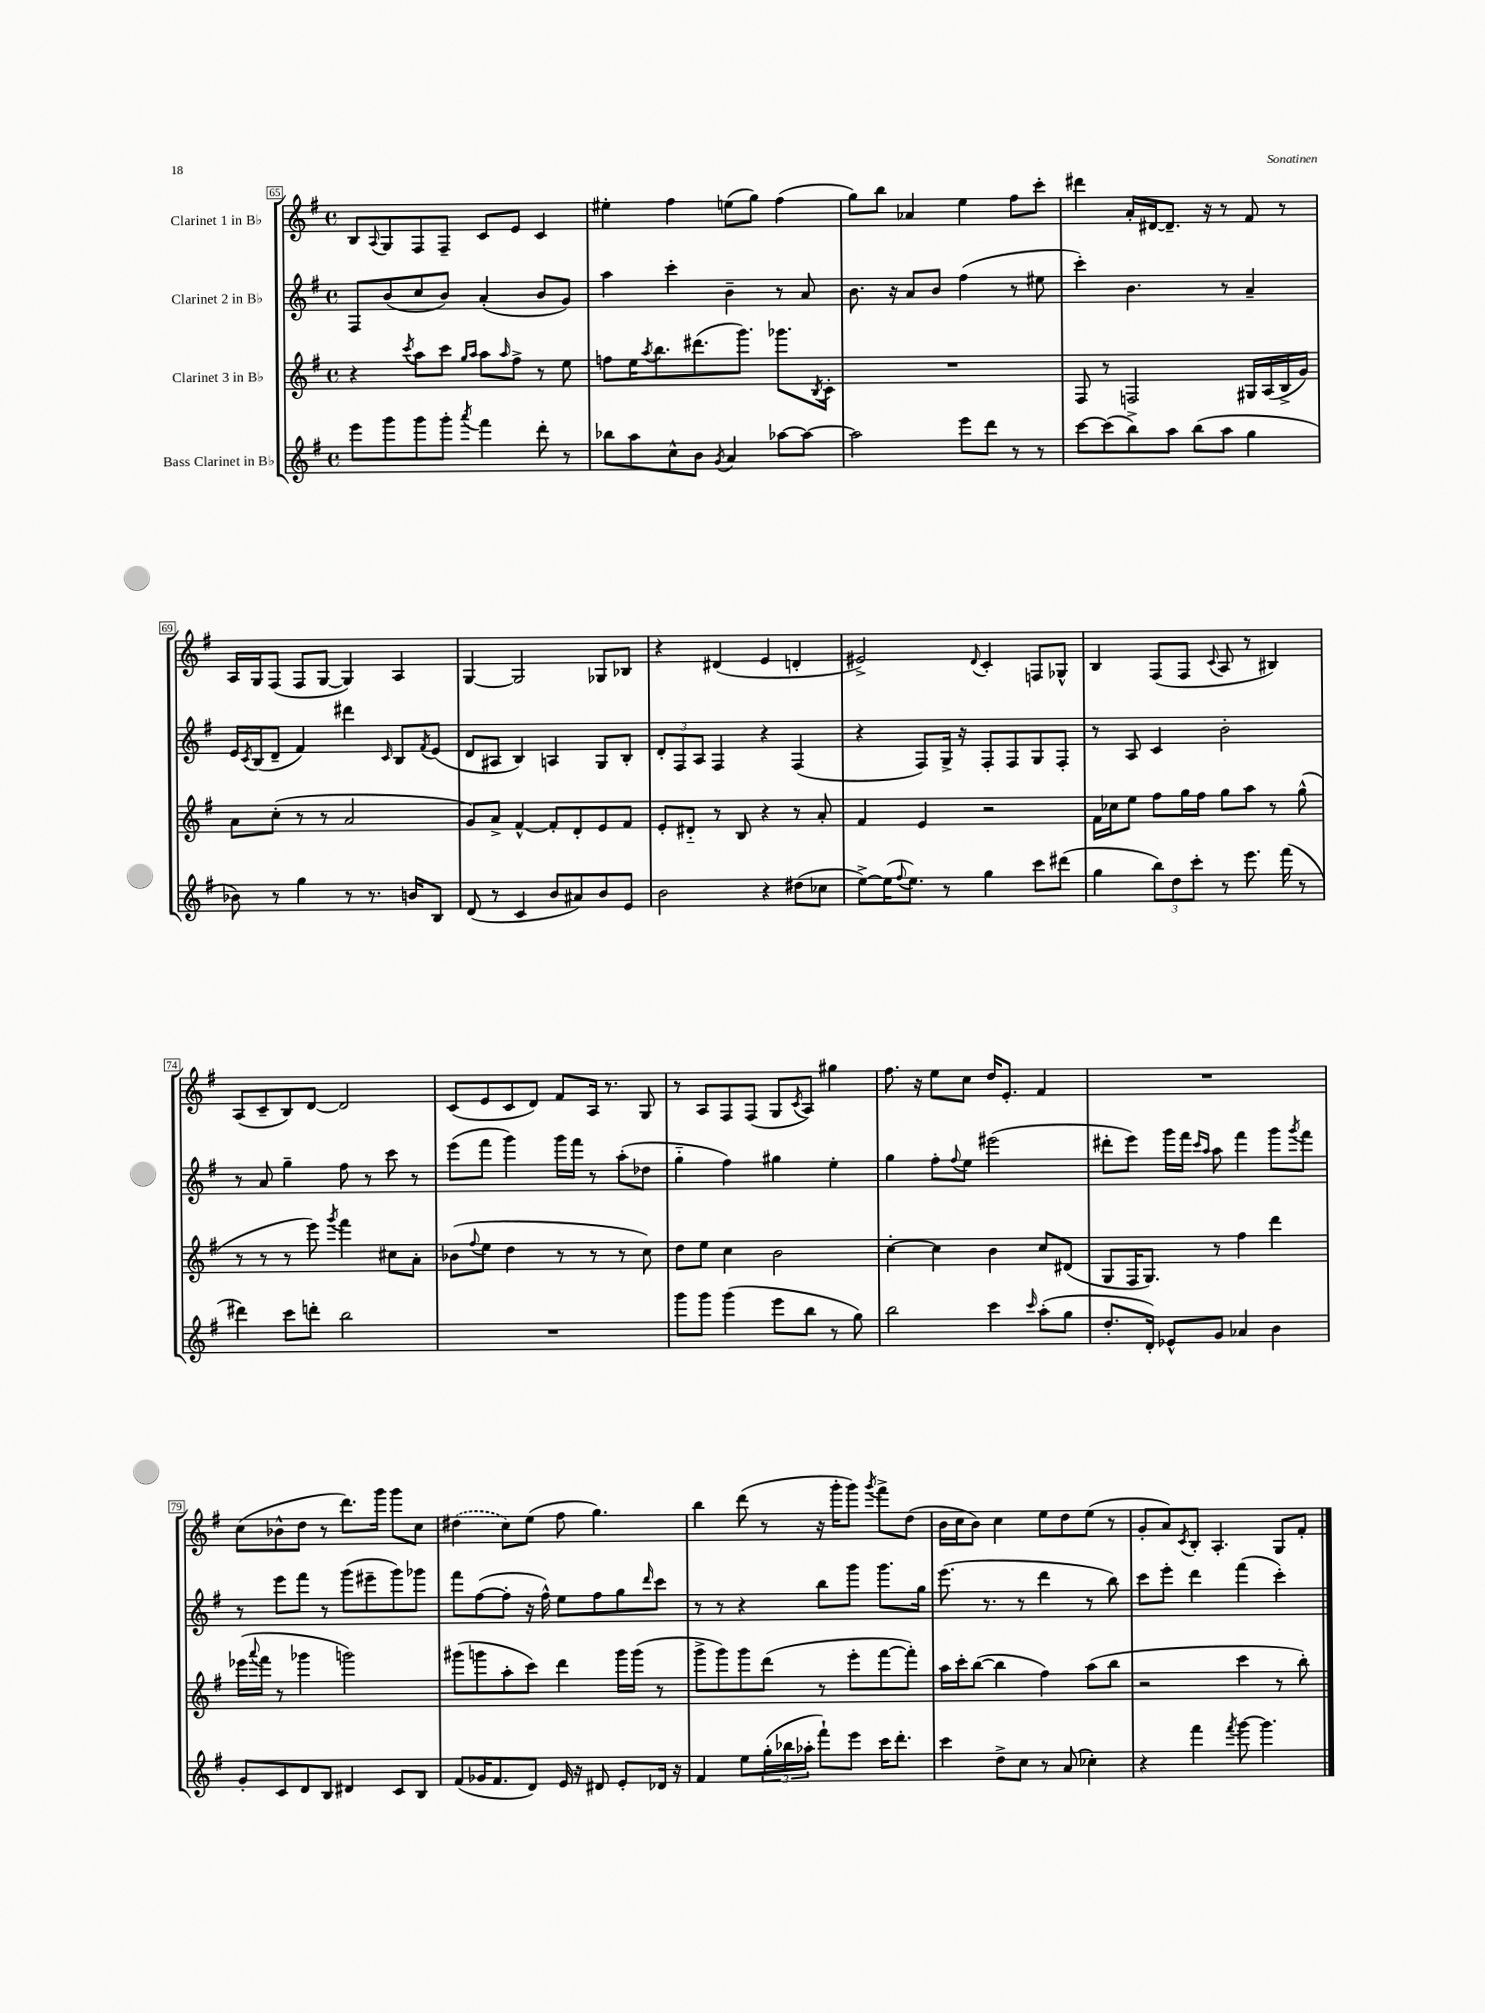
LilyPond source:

<<
\new StaffGroup <<
\new Staff = "s0" \with { instrumentName = "Clarinet 1 in Bb" } {
    \clef treble \key g \major \defaultTimeSignature \time 4/4
    b8 \appoggiatura { a8 } g8 fis8 fis8-- c'8 e'8 c'4 |
    eis''4-. fis''4 e''8( g''8) fis''4( |
    g''8) b''8 aes'4 e''4 fis''8 c'''8-. |
    dis'''4 a'16-. dis'16~ dis'8.-- r16 r8 fis'8 r8 |
    a16 g16 fis8( fis8 g8~ g4) a4 |
    g4~ g2 ges8 bes8 |
    r4 dis'4( e'4 d'4-. |
    eis'2->) \appoggiatura { d'8 } c'4-. f8 ges8-^ |
    b4 fis8( fis8 \appoggiatura { c'8 } a8 r8 bis4) |
    a8( c'8-- b8) d'8~ d'2 |
    c'8( e'8 c'8 d'8) fis'8 a16 r8. g8 |
    r8 a8 fis8 fis8( g8 \acciaccatura { c'8 } a8) gis''4 |
    fis''8. r16 e''8 c''8 d''16 e'8.-. fis'4 |
    R1 |
    c''8( bes'8-^ d''8 r8 d'''8.) g'''16 g'''8 c''8 |
    \once \slurDashed dis''4( c''8) e''8( fis''8 g''4.) |
    b''4 d'''8( r8 r16 g'''16-. g'''8) \acciaccatura { g'''8 } fis'''8-> d''8( |
    b'16 c''16 b'8) c''4 e''8 d''8 e''8( r8 |
    g'8-. a'8) \acciaccatura { c'8 } b8-. a4.-. g8 fis'8-. \bar "|." |
}
\new Staff = "s1" \with { instrumentName = "Clarinet 2 in Bb" } {
    \clef treble \key g \major \defaultTimeSignature \time 4/4
    fis8 b'8( c''8 b'8) a'4-.( b'8 g'8) |
    a''4 c'''4-. b'4-- r8 a'8 |
    b'8. r16 a'8 b'8 fis''4( r8 eis''8 |
    c'''4-.) b'4. r8 a'4-- |
    e'16 \acciaccatura { c'8 } b16( d'8-- fis'4) dis'''4 \grace { c'16 } b8 \acciaccatura { fis'8 } e'8( |
    d'8 ais8 b4) a4 g8 b8-. |
    \tuplet 3/2 { d'8-. fis8 a8 } fis4 r4 fis4( |
    r4 fis8) g16-> r16 fis8-. fis8 g8 fis8-. |
    r8 a8 c'4 b'2-. |
    r8 a'8 g''4-- fis''8 r8 c'''8 r8 |
    e'''8( fis'''8 g'''4) g'''16 fis'''16 r8 a''8-.( des''8 |
    g''4-_ fis''4) gis''4 e''4-. |
    g''4 fis''8-. \appoggiatura { fis''8 } e''8 eis'''2( |
    dis'''8-. e'''8) g'''16 fis'''16 \grace { c'''16 a''16 } a''8 fis'''4 g'''8 \acciaccatura { g'''8 } fis'''8 |
    r8 e'''8 fis'''8 r8 g'''8( eis'''8-- g'''8) ges'''8 |
    fis'''8 fis''8~( fis''8-. r16 fis''16-^) e''8 fis''8 g''8 \grace { d'''16 } c'''8 |
    r8 r8 r4 b''8 g'''8 g'''8. g''16 |
    e'''8.( r8. r8 d'''4 r8 b''8) |
    c'''8 e'''8-. d'''4 fis'''4( c'''4-.) \bar "|." |
}
\new Staff = "s2" \with { instrumentName = "Clarinet 3 in Bb" } {
    \clef treble \key g \major \defaultTimeSignature \time 4/4
    r4 \acciaccatura { c'''8 } a''8 c'''8 \grace { g''16 a''16 } a''8 \grace { a''16 } fis''8-> r8 e''8 |
    f''8 e''16 \acciaccatura { a''8 } b''8. dis'''8.( g'''8.) ges'''8. \acciaccatura { b8 } c'16-. |
    R1 |
    fis8 r8 f2 gis16 a16( b16-> g'16) |
    a'8 c''8-.( r8 r8 a'2 |
    g'8) a'8-> fis'4~-^ fis'8-. d'8-. e'8 fis'8 |
    e'8-. dis'8-_ r8 b8 r4 r8 a'8-. |
    fis'4 e'4 r2 |
    fis'16 ces''16 e''8 fis''8 g''16 fis''16 g''8 a''8 r8 g''8-^( |
    r8 r8 r8 e'''8) \acciaccatura { g'''8 } fis'''4 cis''8 a'8-. |
    bes'8( \appoggiatura { fis''8 } e''8 d''4 r8 r8 r8 c''8) |
    d''8 e''8 c''4 b'2 |
    c''4~-. c''4 b'4 c''8 dis'8( |
    g8 fis16 g8.) r8 fis''4 d'''4 |
    ees'''16( \appoggiatura { a'''8 } fis'''16 r8 ges'''4 g'''2) |
    gis'''8( g'''8 a''8-. c'''8) d'''4 g'''16 g'''16( r8 |
    g'''8-> g'''8) g'''8 d'''8( r8 e'''8-. fis'''8~ fis'''8-.) |
    a''16 c'''16-. b''8~( b''4 fis''4) a''8( b''8 |
    r2 c'''4 r8 b''8-.) \bar "|." |
}
\new Staff = "s3" \with { instrumentName = "Bass Clarinet in Bb" } {
    \clef treble \key g \major \defaultTimeSignature \time 4/4
    e'''8 g'''8 g'''8 g'''8-. \acciaccatura { a'''8 } fis'''4 d'''8-. r8 |
    bes''8 a''8 c''8-^ b'8 \acciaccatura { g'8 } a'4 aes''8~ aes''8~ |
    aes''2 e'''8 d'''8 r8 r8 |
    c'''8~ c'''8( b''8->) a''8 b''8( a''8 g''4 |
    bes'8) r8 g''4 r8 r8. b'16 b8 |
    d'8( r8 c'4 b'8 ais'8) b'8 e'8 |
    b'2 r4 dis''8( ces''8 |
    e''8~->) e''16( \appoggiatura { fis''8 } e''8.) r8 g''4 c'''8 dis'''8( |
    g''4 \tuplet 3/2 { b''8) d''8 c'''8-. } r8 e'''8. fis'''16( r8 |
    dis'''4) c'''8 d'''8-. b''2 |
    R1 |
    g'''8 g'''8 g'''4( e'''8 b''8 r8 g''8) |
    b''2 c'''4 \grace { c'''16 } a''8-.( g''8 |
    d''8.-. d'16-.) ees'8-^ g'8 aes'4 b'4 |
    g'8-. c'8 d'8 b8 dis'4 c'8 b8 |
    fis'8( ges'16 fis'8. d'8) e'16 r16 dis'8 e'8-. des'16 r16 |
    fis'4 e''8 \tuplet 3/2 { g''16-.( bes''16 aes''16-. } fis'''8-!) e'''8 c'''16 d'''8.-. |
    c'''4 d''8-> c''8 r8 a'8( ces''4-.) |
    r4 fis'''4 \acciaccatura { fis'''8 } g'''8~ g'''4. \bar "|." |
}
>>
>>
\layout { \context { \Score currentBarNumber = #65 \override BarNumber.stencil = #(make-stencil-boxer 0.1 0.3 ly:text-interface::print) } }
